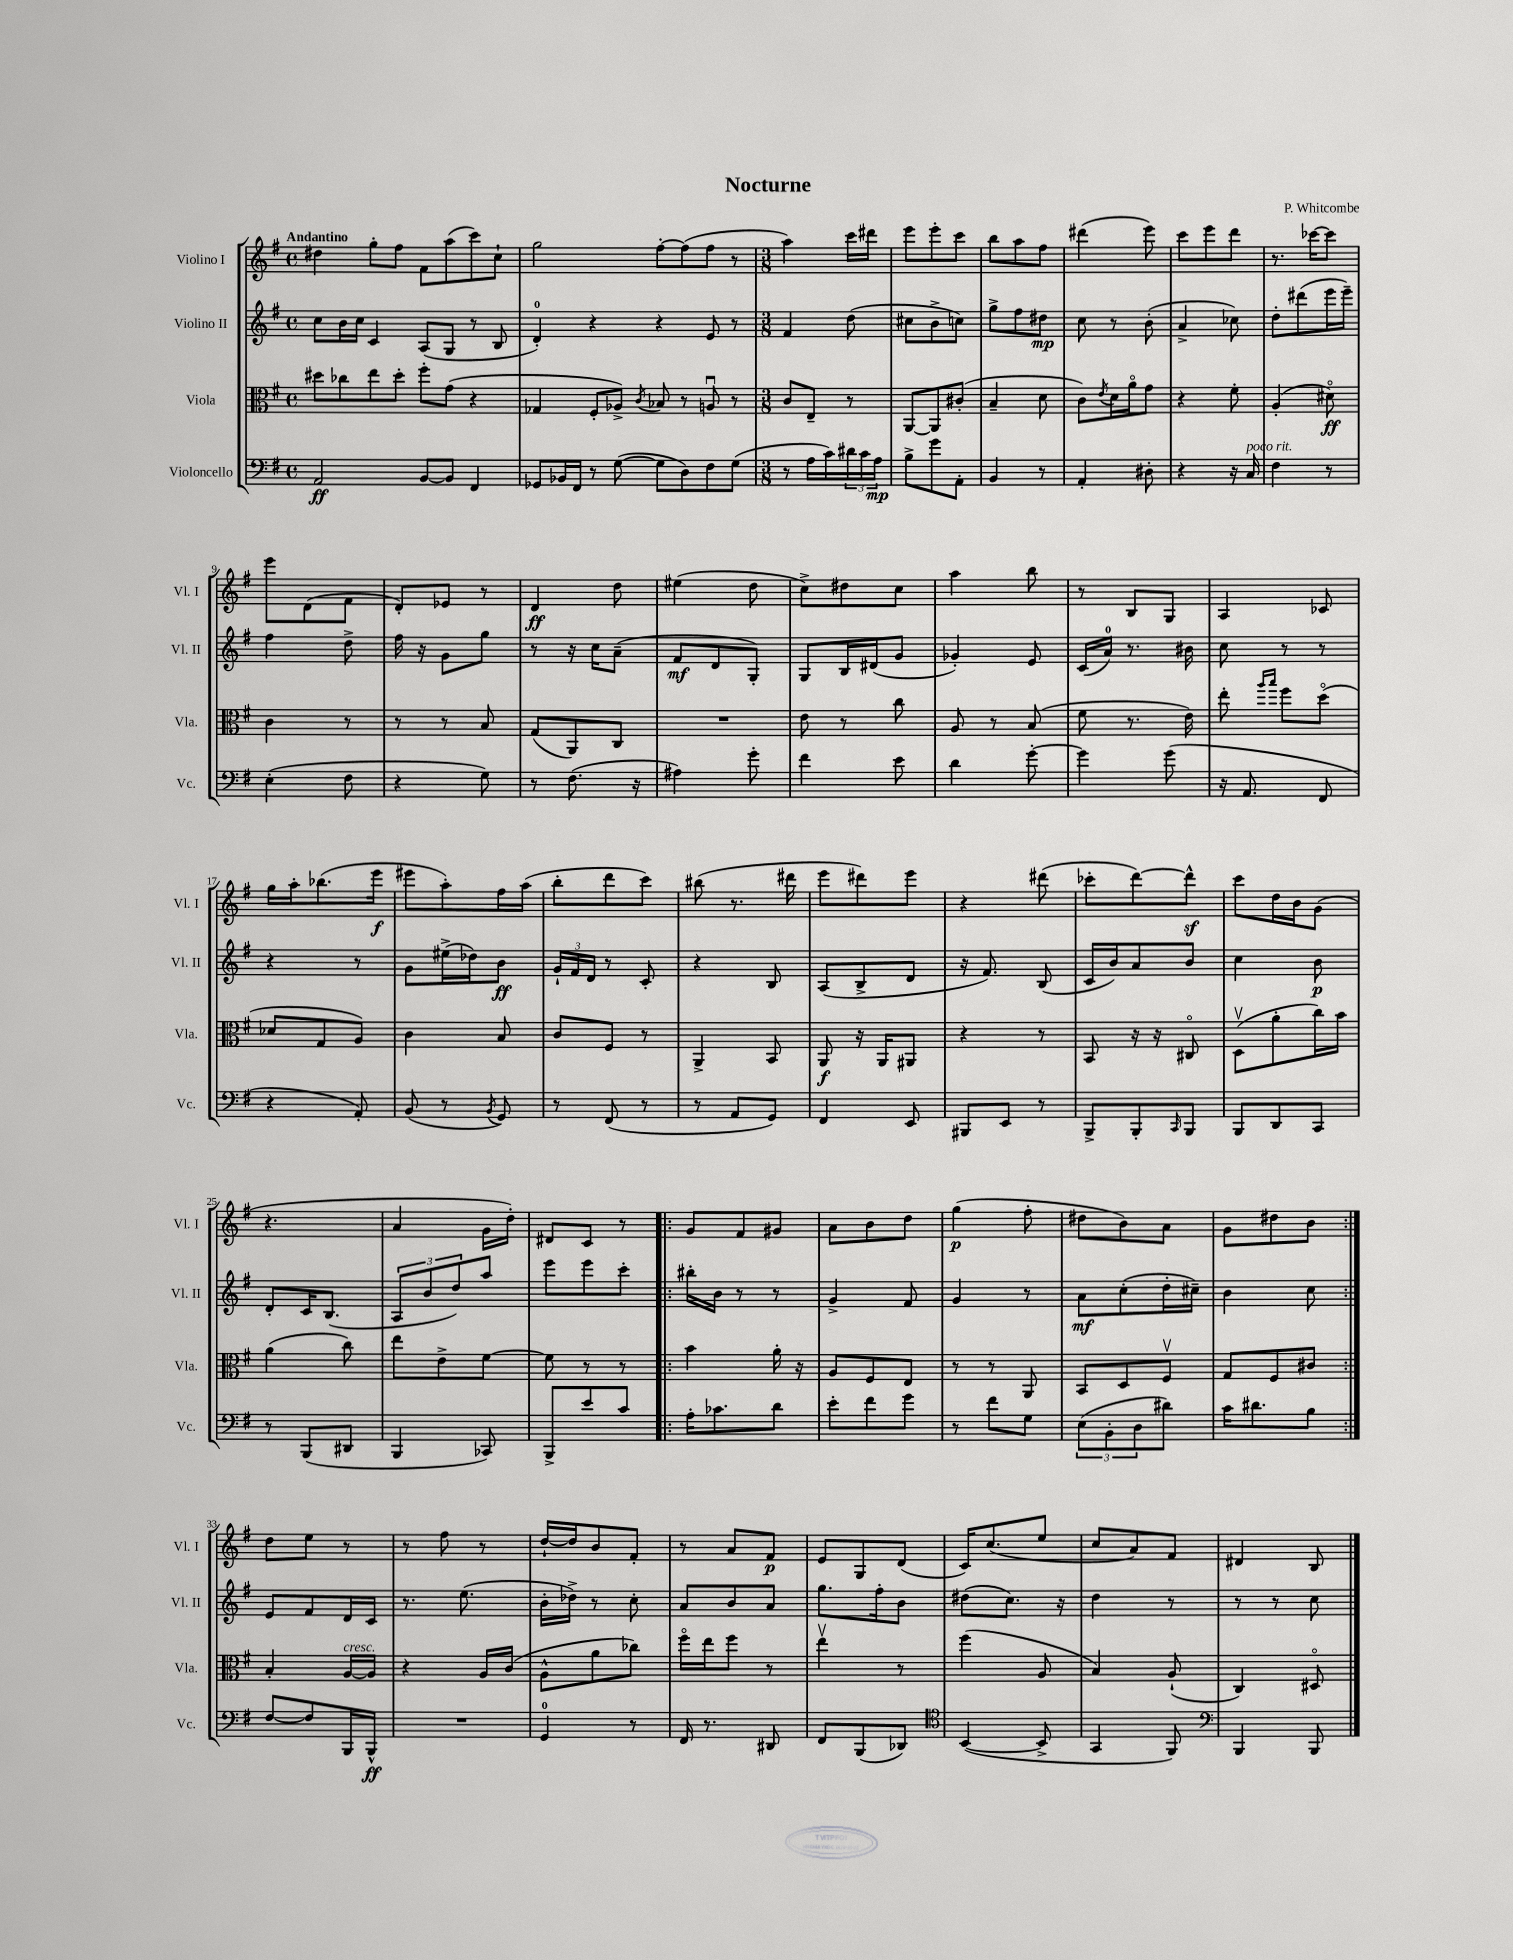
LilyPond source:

\header { title = "Nocturne" composer = "P. Whitcombe" }
<<
\new StaffGroup <<
\new Staff = "s0" \with { instrumentName = "Violino I" shortInstrumentName = "Vl. I" } {
    \clef treble \key g \major \defaultTimeSignature \time 4/4 \tempo "Andantino"
    dis''4 g''8-. fis''8 fis'8 a''8( c'''8) c''8-! |
    g''2 fis''8~-. fis''8( fis''8 r8 |
    \numericTimeSignature \time 3/8 a''4) c'''16 dis'''16 |
    e'''8 e'''8-. c'''8 |
    b''8 a''8 fis''8 |
    dis'''4( e'''8) |
    c'''8 e'''8 d'''8 |
    r8. ces'''16~ ces'''8 |
    e'''8 d'8( fis'8 |
    d'8-.) ees'8 r8 |
    d'4\ff d''8 |
    eis''4( d''8 |
    c''8->) dis''8 c''8 |
    a''4 b''8 |
    r8 b8 g8 |
    a4 ces'8 |
    g''16 a''16-. bes''8.( e'''16\f |
    eis'''8 a''8-.) fis''16 a''16( |
    b''8-. d'''8 c'''8) |
    bis''8( r8. dis'''16 |
    e'''8 dis'''8) e'''8 |
    r4 dis'''8( |
    ces'''8-. d'''8~) d'''8-^\sf |
    c'''8 d''16 b'16 g'8( |
    r4. |
    a'4 g'16 d''16-.) |
    dis'8 c'8 r8 |
    \repeat volta 2 { g'8 fis'8 gis'8 |
    a'8 b'8 d''8 |
    g''4\p( fis''8-. |
    dis''8 b'8) a'8 |
    g'8 dis''8 b'8 | }
    d''8 e''8 r8 |
    r8 fis''8 r8 |
    d''16~-! d''16 b'8 fis'8-. |
    r8 a'8 fis'8\p |
    e'8 g8 d'8( |
    c'16) c''8.( e''8 |
    c''8 a'8) fis'8 |
    dis'4 b8 \bar "|." |
}
\new Staff = "s1" \with { instrumentName = "Violino II" shortInstrumentName = "Vl. II" } {
    \clef treble \key g \major \defaultTimeSignature \time 4/4
    c''8 b'16 c''16 c'4 a8( g8 r8 b8 |
    d'4-0-.) r4 r4 e'8 r8 |
    \numericTimeSignature \time 3/8 fis'4 d''8( |
    cis''8 b'8-> c''8) |
    g''8-> fis''8 dis''8\mp |
    c''8 r8 b'8-.( |
    a'4-> ces''8) |
    d''8-. dis'''8( e'''16 e'''16--) |
    fis''4 d''8-> |
    fis''16 r16 g'8 g''8 |
    r8 r16 c''16 a'8--( |
    fis'8\mf d'8 g8-.) |
    g8 b16 dis'16( g'8 |
    ges'4-.) e'8 |
    c'16( a'16-0) r8. bis'16 |
    c''8 r8 r8 |
    r4 r8 |
    g'8 eis''16->( des''16) b'8\ff |
    \tuplet 3/2 { g'16-! fis'16 d'16 } r8 c'8-. |
    r4 b8 |
    a8( b8-> d'8 |
    r16 fis'8.) b8( |
    c'16 b'16) a'8 b'8 |
    c''4 b'8\p |
    d'8-. c'16 b8.( |
    \tuplet 3/2 { a8 b'8 d''8) } a''8 |
    e'''8 e'''8 c'''8-. |
    \repeat volta 2 { bis''16-. b'16 r8 r8 |
    g'4-> fis'8 |
    g'4 r8 |
    a'8\mf c''8-.( d''16-. cis''16--) |
    b'4 c''8 | }
    e'8 fis'8 d'16 c'16 |
    r8. e''8.( |
    b'16-. des''16->) r8 c''8-. |
    a'8 b'8 a'8 |
    g''8. fis''16-. b'8 |
    dis''8( c''8.) r16 |
    d''4 r8 |
    r8 r8 c''8 \bar "|." |
}
\new Staff = "s2" \with { instrumentName = "Viola" shortInstrumentName = "Vla." } {
    \clef alto \key g \major \defaultTimeSignature \time 4/4
    dis''8 ces''8 e''8 dis''8-. fis''8-. g'8( r4 |
    ges4 fis8-. aes8->) \acciaccatura { c'8 } bes8 r8 a8\downbow r8 |
    \numericTimeSignature \time 3/8 c'8 e8-- r8 |
    a,8~ a,8 cis'8-.( |
    b4-- d'8 |
    c'8) \acciaccatura { e'8 } d'16 a'16\flageolet g'8 |
    r4 fis'8-. |
    a4-.( dis'8\flageolet\ff) |
    c'4 r8 |
    r8 r8 b8 |
    g8( a,8) c8 |
    R4. |
    e'8 r8 c''8 |
    a8 r8 b8( |
    fis'8 r8. e'16) |
    e''8-. \grace { a''16 b''16 } fis''8 d''8\flageolet( |
    des'8 g8 a8) |
    c'4 b8 |
    c'8 fis8 r8 |
    a,4-> b,8 |
    a,8\f r16 a,16 ais,8 |
    r4 r8 |
    b,8 r16 r16 cis8\flageolet |
    d8\upbow( a'8-. c''16) b'16 |
    a'4( c''8) |
    e''8 e'8-> fis'8~ |
    fis'8 r8 r8 |
    \repeat volta 2 { b'4 a'16-. r16 |
    a8 fis8 e8 |
    r8 r8 a,8 |
    b,8 d8 fis8\upbow |
    g8 fis8 cis'8 | }
    b4-. a16~^\markup { \italic "cresc." } a16 |
    r4 a16 c'16( |
    a8-^ a'8 ces''8) |
    fis''16\flageolet e''16 fis''8 r8 |
    e''4\upbow r8 |
    fis''4( a8 |
    b4) a8-!( |
    c4) dis8\flageolet \bar "|." |
}
\new Staff = "s3" \with { instrumentName = "Violoncello" shortInstrumentName = "Vc." } {
    \clef bass \key g \major \defaultTimeSignature \time 4/4
    a,2\ff b,8~ b,8 fis,4 |
    ges,8 bes,16 fis,16 r8 g8~( g8 d8) fis8 g8( |
    \numericTimeSignature \time 3/8 r8 a16 c'16) \tuplet 3/2 { dis'16 c'16 a16\mp } |
    b8-> g'8 a,8-. |
    b,4 r8 |
    a,4-. dis8-. |
    r4 r16 c16^\markup { \italic "poco rit." } |
    fis4 r8 |
    e4-.( fis8 |
    r4 g8) |
    r8 fis8.( r16 |
    ais4) g'8-. |
    fis'4 e'8 |
    d'4 g'8~-. |
    g'4 g'8( |
    r16 a,8. fis,8 |
    r4 a,8-.) |
    b,8( r8 \acciaccatura { b,8 } g,8) |
    r8 fis,8( r8 |
    r8 a,8 g,8) |
    fis,4 e,8 |
    bis,,8 e,8 r8 |
    b,,8-> b,,8-. \grace { c,16 } b,,8 |
    b,,8 d,8 c,8 |
    r8 b,,8( dis,8 |
    b,,4 ces,8) |
    b,,8-> e'8 c'8 |
    \repeat volta 2 { a16-. ces'8. d'8 |
    e'8-. fis'8 g'8 |
    r8 fis'8 g8 |
    \tuplet 3/2 { e8( b,8-. d8 } dis'8) |
    c'16 dis'8. b8 | }
    fis8~ fis8 b,,16 b,,16-^\ff |
    R4. |
    g,4-0 r8 |
    fis,16 r8. dis,8 |
    fis,8 b,,8( des,8) |
    \clef tenor b,4~( b,8-> |
    g,4 fis,8) |
    \clef bass b,,4 b,,8 \bar "|." |
}
>>
>>
